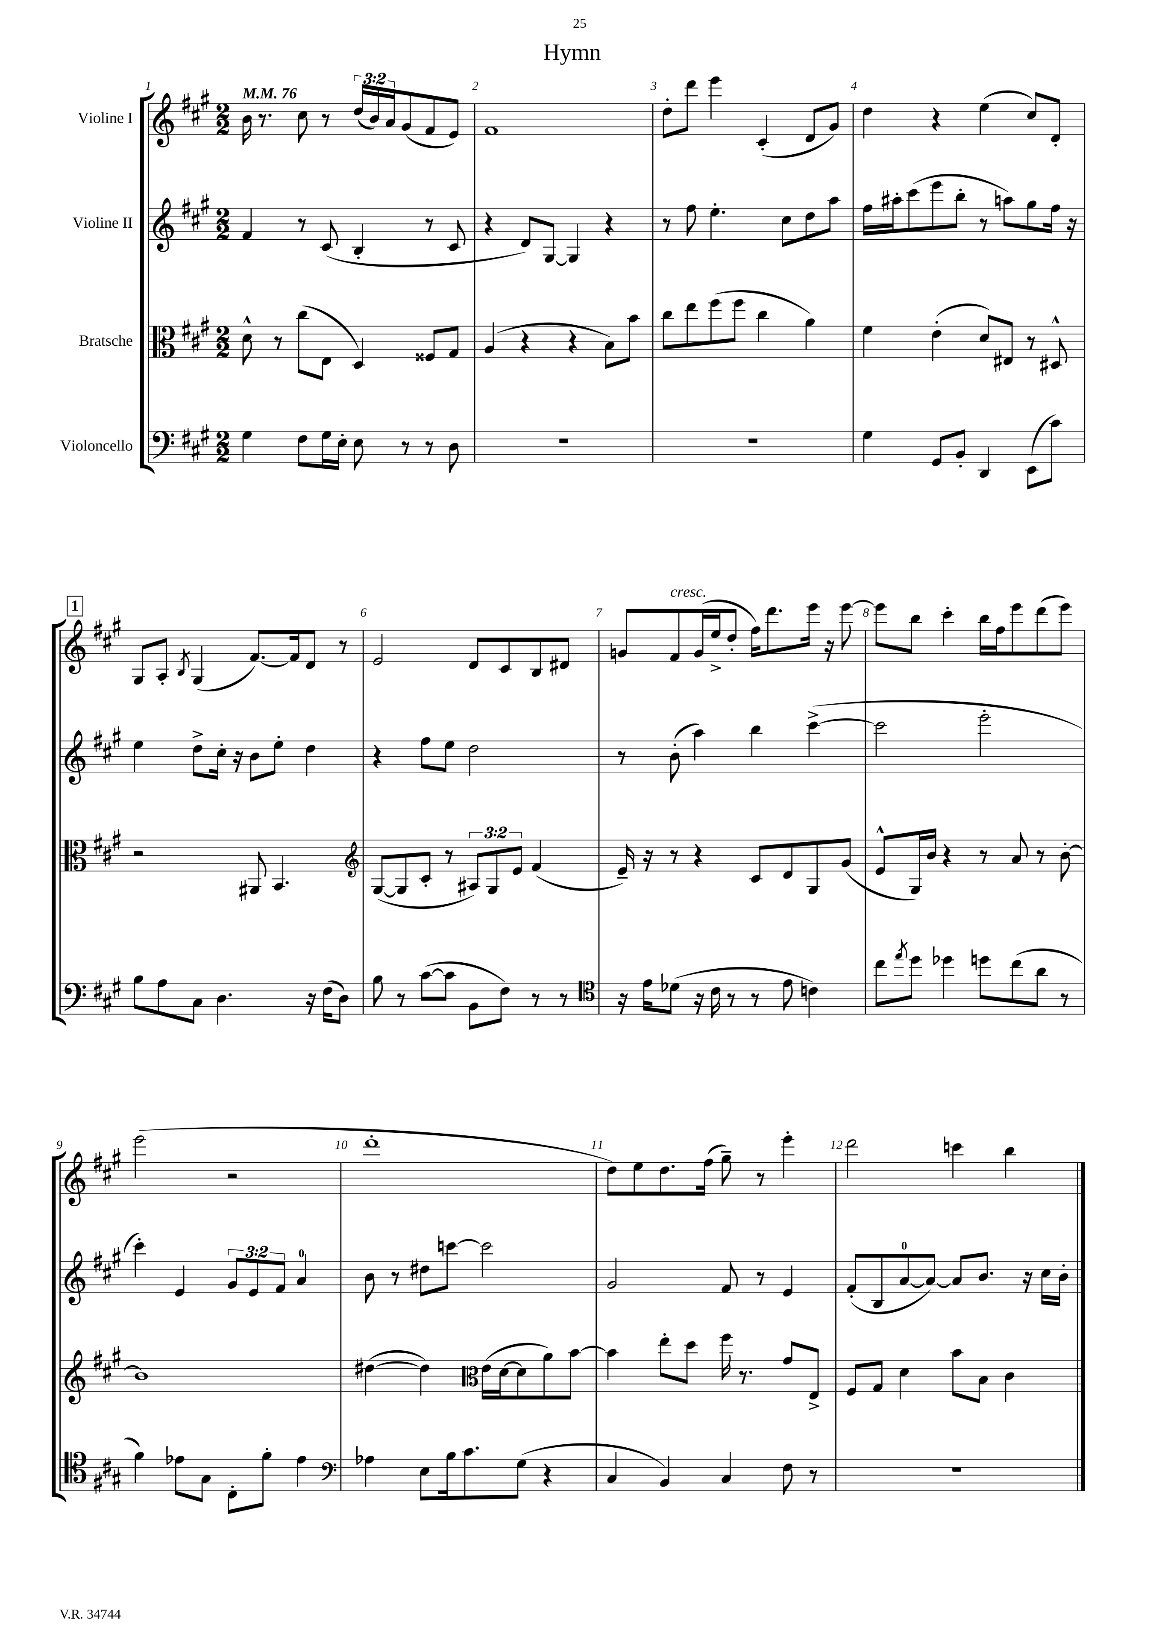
\header { title = "Hymn" }
<<
\new StaffGroup <<
\new Staff = "s0" \with { instrumentName = "Violine I" } {
    \clef treble \key a \major \numericTimeSignature \time 2/2 \override Staff.TupletNumber.text = #tuplet-number::calc-fraction-text \tempo 4 = 76
    b'16 r8. cis''8 r8 \tuplet 3/2 { d''16( b'16) a'16 } gis'8( fis'8 e'8) |
    fis'1 |
    d''8-. d'''8 e'''4 cis'4-.( d'8 gis'8) |
    d''4 r4 e''4( cis''8) d'8-. |
    \mark \markup { \box "1" } gis8 a8-. \acciaccatura { b8 } gis4( fis'8.~) fis'16 d'8 r8 |
    e'2 d'8 cis'8 b8 dis'8 |
    g'8 fis'8^\markup { \italic "cresc." } g'16( e''16-> d''8-. fis''16) d'''8. e'''16 r16 e'''8~ |
    e'''8 b''8 cis'''4-. b''16 fis''16 e'''8 d'''8( e'''8) |
    e'''2( r2 |
    d'''1-. |
    d''8) e''8 d''8. fis''16( gis''8--) r8 e'''4-. |
    d'''2 c'''4 b''4 \bar "|." |
}
\new Staff = "s1" \with { instrumentName = "Violine II" } {
    \clef treble \key a \major \numericTimeSignature \time 2/2 \override Staff.TupletNumber.text = #tuplet-number::calc-fraction-text
    fis'4 r8 cis'8( b4-. r8 cis'8 |
    r4 d'8) gis8~ gis4 r4 |
    r8 fis''8 e''4.-. cis''8 d''8 a''8 |
    fis''16 ais''16-. cis'''8( e'''8 b''8-. r8 a''8) gis''8 fis''16 r16 |
    \mark \markup { \box "1" } e''4 d''8-> cis''16-. r16 b'8 e''8-. d''4 |
    r4 fis''8 e''8 d''2 |
    r8 b'8-.( a''4) b''4 cis'''4~->( |
    cis'''2 e'''2-. |
    cis'''4-.) e'4 \tuplet 3/2 { gis'8 e'8 fis'8 } a'4-0 |
    b'8 r8 dis''8 c'''8~ c'''2 |
    gis'2 fis'8 r8 e'4 |
    fis'8-.( b8 a'8-0~ a'8~) a'8 b'8. r16 cis''16 b'16-. \bar "|." |
}
\new Staff = "s2" \with { instrumentName = "Bratsche" } {
    \clef alto \key a \major \numericTimeSignature \time 2/2 \override Staff.TupletNumber.text = #tuplet-number::calc-fraction-text
    d'8-^ r8 cis''8( e8 d4) fisis8 gis8 |
    a4( r4 r4 b8) b'8 |
    cis''8 e''8 fis''8( fis''8 cis''4 a'4) |
    fis'4 e'4-.( d'8) eis8 r8 dis8-^ |
    \mark \markup { \box "1" } r2 ais,8 b,4. |
    \clef treble gis8~( gis8 cis'8-. r8 \tuplet 3/2 { ais8) gis8 e'8 } fis'4( |
    e'16--) r16 r8 r4 cis'8 d'8 gis8 gis'8( |
    e'8-^ gis16) b'16 r4 r8 a'8 r8 b'8~-. |
    b'1 |
    dis''4~( dis''4) \clef alto e'16( d'16~ d'8 a'8) b'8~ |
    b'4 e''8-. d''8 fis''16 r8. gis'8 e8-> |
    fis8 gis8 d'4 b'8 b8 cis'4 \bar "|." |
}
\new Staff = "s3" \with { instrumentName = "Violoncello" } {
    \clef bass \key a \major \numericTimeSignature \time 2/2
    gis4 fis8 gis16 e16-. e8 r8 r8 d8 |
    R1 |
    R1 |
    gis4 gis,8 b,8-. d,4 e,8( cis'8) |
    \mark \markup { \box "1" } b8 a8 cis8 d4. r16 fis16( d8) |
    b8 r8 cis'8~( cis'8 b,8 fis8) r8 r8 |
    \clef tenor r16 e'16 des'8( r16 cis'16 r8 r8 e'8 c'4) |
    cis''8 \acciaccatura { e''8 } d''8 des''4 d''8 cis''8( a'8 r8 |
    fis'4) ees'8 gis8 cis8-. fis'8-. ees'4 |
    \clef bass aes4 e8 b16 cis'8. gis8( r4 |
    cis4 b,4) cis4 fis8 r8 |
    R1 \bar "|." |
}
>>
>>
\layout { \context { \Score \override BarNumber.break-visibility = ##(#f #t #t) barNumberVisibility = #all-bar-numbers-visible } }
